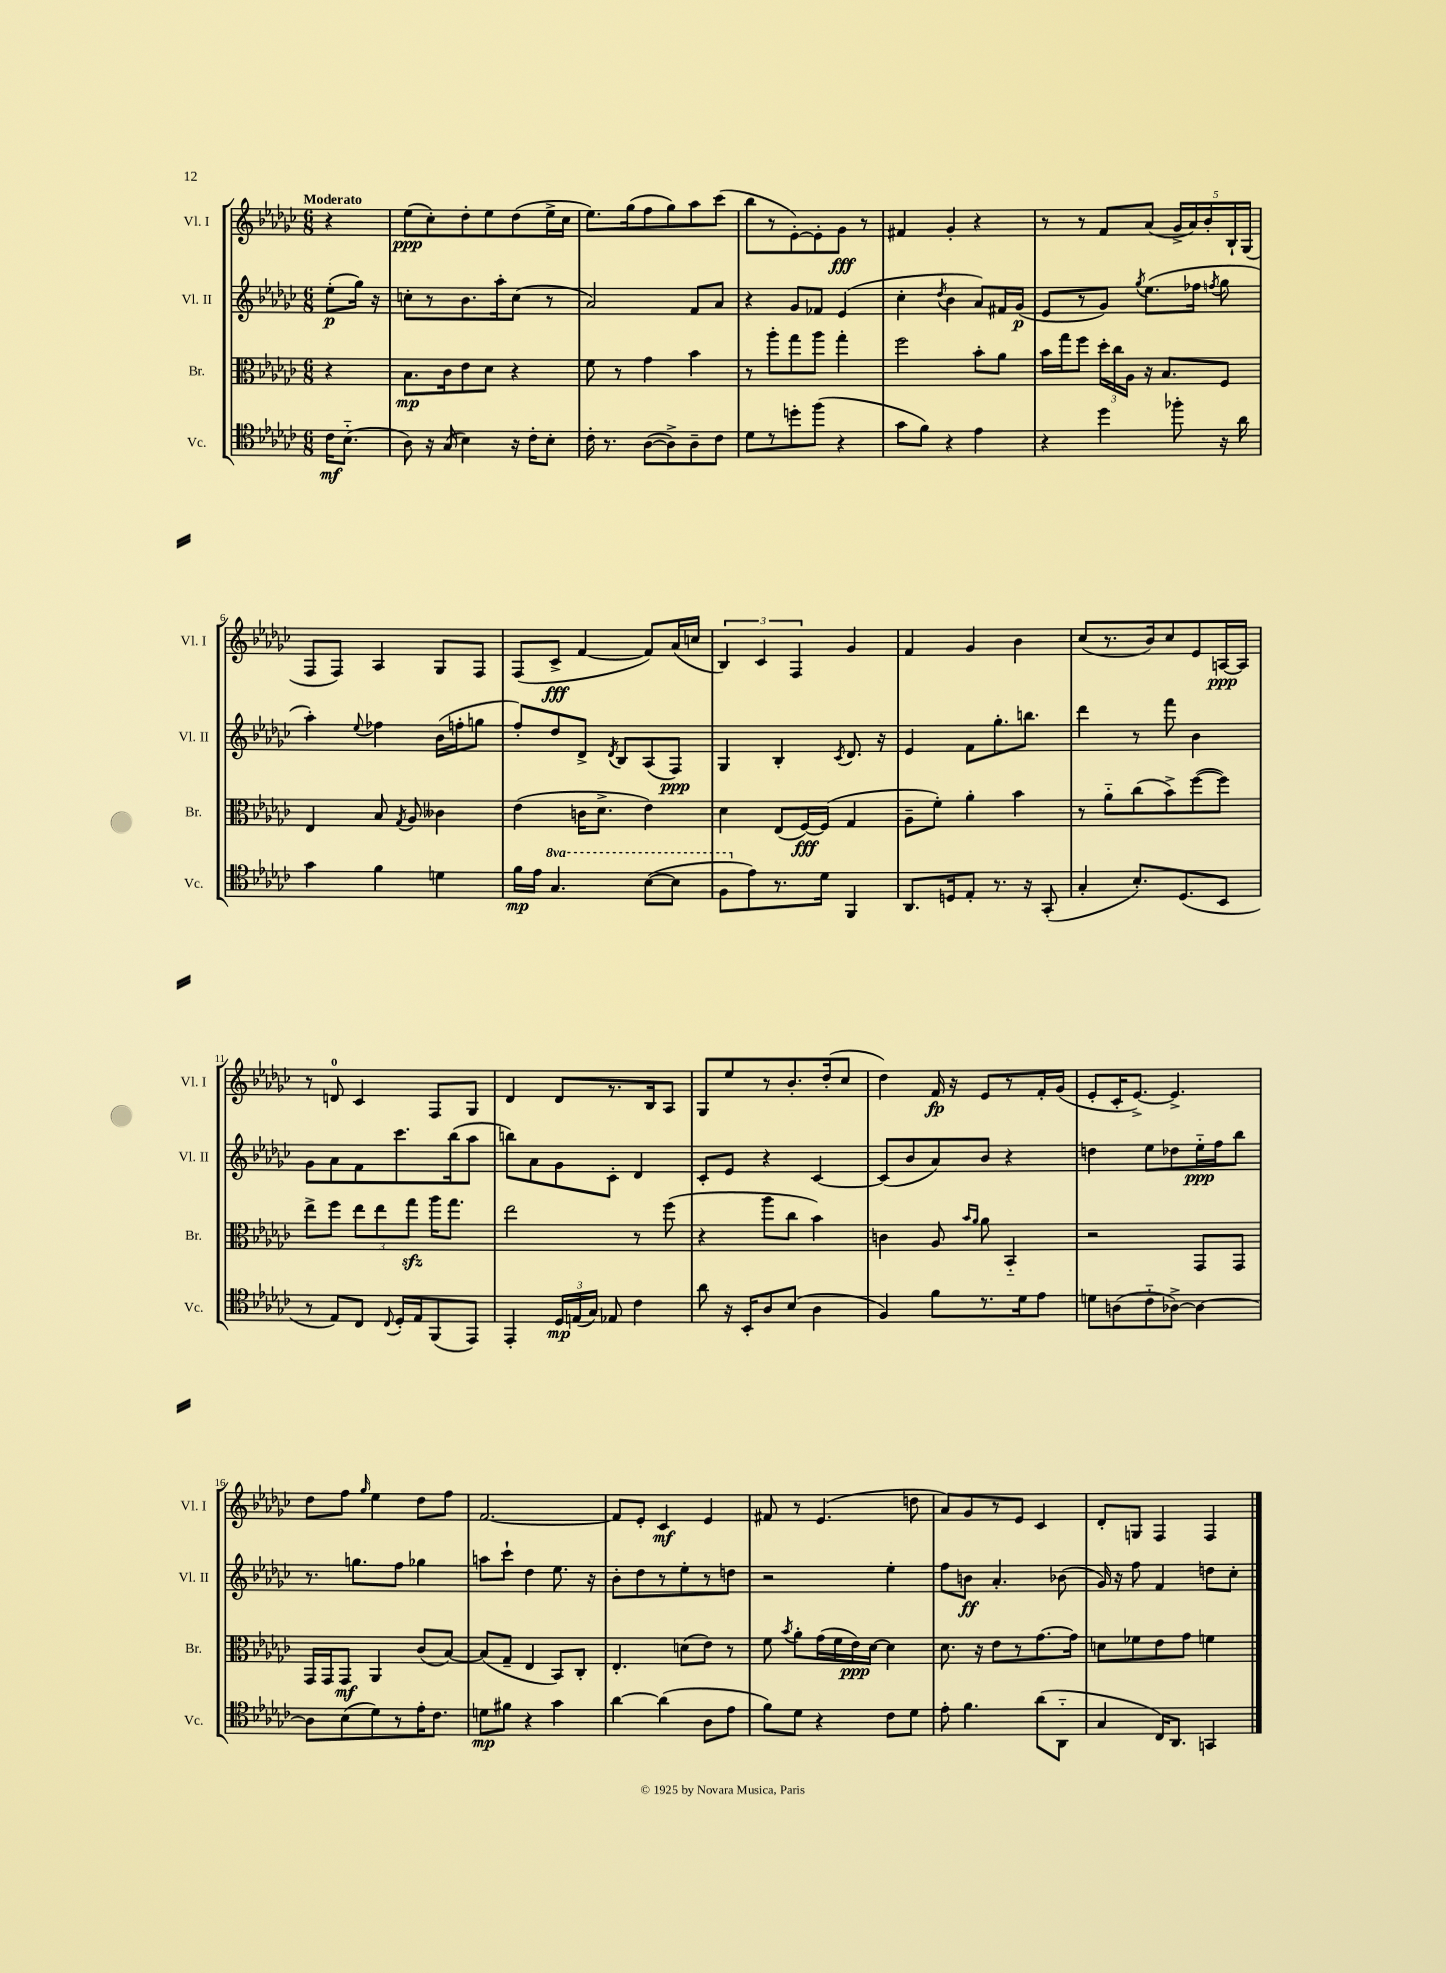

**kern	**kern	**kern	**kern
*staff4	*staff3	*staff2	*staff1
*clefC4	*clefC3	*clefG2	*clefG2
*k[b-e-a-d-g-c-]	*k[b-e-a-d-g-c-]	*k[b-e-a-d-g-c-]	*k[b-e-a-d-g-c-]
*M6/8	*M6/8	*M6/8	*M6/8
16c-	4r	(8ee-'	4r
(8.B-'~	.	.	.
.	.	16gg-)	.
.	.	16r	.
=	=	=	=
8A-)	8.B-	8cc'	(8ee-
16r	.	8r	8cc-')
(16G-	16c-	.	.
4B-)	8e-	8.b-	8dd-'
.	8d-	.	8ee-
.	.	16aa-'	.
16r	4r	(8cc	(8dd-
16c-'	.	.	.
8B-'	.	8r	16ee-^
.	.	.	16cc-
=	=	=	=
16c-'	8f	2a-)	8.ee-)
8.r	.	.	.
.	8r	.	.
.	.	.	(16gg-
([8A-	4g-	.	8ff
8A-^])	.	.	8gg-)
8A-~	4b-	8f	8aa-
8c-	.	8a-	(8ccc-
=	=	=	=
8d-	8r	4r	8bb-
8r	8aa-'	.	8r
8dd'	8gg-	8g-	[8e-')
(8ff	8aa-	8f-	8e-']
4r	4gg-'	(4e-	8g-
.	.	.	8r
=	=	=	=
8g-	2ff	4cc-'	4f#
8f)	.	.	.
.	.	8qdd-	.
4r	.	4b-	4g-'
4e-	8b-'	8a-)	4r
.	8a-	16f#	.
.	.	(16g-	.
=	=	=	=
4r	16b-	8e-	8r
.	16gg-	.	.
.	8ff	8r	8r
4dd-	24dd-'	8g-)	8f
.	24cc-	.	.
.	24A-	.	.
.	.	8qgg-	.
.	16r	(8.ee-	(8a-
.	8.B-	.	.
8ff-'	.	.	20g-^
.	.	.	20a-)
.	.	16ff-	.
.	.	.	20b-'
.	.	8qff	.
16r	8F	8gg-	.
.	.	.	20B-`
16a-	.	.	.
.	.	.	(20G-
=	=	=	=
4g-	4E-	4aa-')	8F
.	.	.	8F)
.	.	8qqee-	.
4f	8B-	4ff-	4A-
.	8qG-	.	.
.	8A-	.	.
4d	4c--	(16b-	8G-
.	.	16ff'	.
.	.	8gg	8F
=	=	=	=
16f	(4e-	8ff')	(8F
16e-	.	.	.
4.g-	.	8dd-	8c-^
.	16c	8d-^	[4f
.	8.d-^	.	.
.	.	8qd-	.
.	.	8B-	.
([8b-	4e-)	(8A-	8f])
8b-]	.	8F)	(16a-
.	.	.	16cc
=	=	=	=
8f	4d-	4G-	6B-)
8e-)	.	.	.
.	.	.	6c-
8.r	(8E-	4B-'	.
.	.	.	6F
.	[16F)	.	.
16d-	(16F]	.	.
.	.	8qc-	.
4FF	4G-	8.d-	4g-
.	.	16r	.
=	=	=	=
8.AA-	8A-~	4e-	4f
.	8f')	.	.
16D	.	.	.
8E-'	4a-'	8f	4g-
8.r	.	8.gg-'	.
.	4b-	.	4b-
16r	.	8.bb	.
(8GG-'	.	.	.
=	=	=	=
4G-'	8r	4ddd-	(8cc-
.	8a-'~	.	8.r
8.B-')	(8cc-	8r	.
.	.	.	16b-)
.	8b-^)	8fff	8cc-
(8.D-	.	.	.
.	([8ff	4b-	8e-
8BB-	8ff])	.	[16A
.	.	.	16A]
=	=	=	=
8r	8ee-^	8g-	8r
8E-)	8ff	8a-	8d
8C-	12ee-	8f	4c-
.	12ee-	.	.
8qqC-	.	.	.
16D-'	.	8.ccc-	.
.	12gg-	.	.
16E-	.	.	.
(8FF	16aa-	.	8F
.	8.gg-	(16bb-	.
8EE-)	.	8aa-	8G-
=	=	=	=
4EE-'	2ee-	8bb)	4d-
.	.	8a-	.
24D-	.	8g-	8d-
(24E	.	.	.
24G-)	.	.	.
8E-	.	8c-'	8.r
4c-	8r	4d-	.
.	.	.	16B-
.	(8ff	.	8A-
=	=	=	=
8a-	4r	8c-'	8G-
16r	.	8e-	8ee-
16BB-'	.	.	.
8A-	8aa-	4r	8r
(8B-	8cc-	.	8.b-'
4A-	4b-)	[4c-	.
.	.	.	(16dd-'
.	.	.	8cc-
=	=	=	=
4F)	4c	(8c-]	4dd-)
.	.	8b-	.
8f	8A-	8a-)	16f
.	.	.	16r
.	16qqb-	.	.
.	16qqa-	.	.
8.r	8a-	8b-	8e-
.	4BB-'~	4r	8r
16d-	.	.	.
8e-	.	.	16f'
.	.	.	(16g-
=	=	=	=
8d	2r	4dd	8e-'
(8A	.	.	16c-'
.	.	.	[8.e-^)
8c-'~	.	8ee-	.
[8A-^)	.	8dd-	4.e-^]
4A-_	8GG-	16ee-'~	.
.	.	16ff	.
.	8GG-	8bb-	.
=	=	=	=
8A-]	16GG-	8.r	8dd-
.	16GG-	.	.
(8B-	8GG-	.	8ff
.	.	8.gg	.
.	.	.	16qqgg-
8d-)	4AA-	.	4ee-
8r	.	8ff	.
16e-'	(8c-	4gg-	8dd-
8.c-	.	.	.
.	[8B-)	.	8ff
=	=	=	=
8d	(8B-]	8aa	[2.f
8f#	8G-~	8ccc-`	.
4r	4E-	4dd-	.
4g-	8BB-)	8.ee-	.
.	8C-'	.	.
.	.	16r	.
=	=	=	=
[4a-	4.E-'	8b-'	8f]
.	.	8dd-	8e-'
(4a-]	.	8r	4c-
.	(8d	8ee-'	.
8A-	8e-)	8r	4e-
8e-	8r	8dd	.
=	=	=	=
8f)	8f	2r	8f#
.	8qb-	.	.
8d-	8a-'	.	8r
4r	(16g-	.	(4.e-
.	16f	.	.
.	16e-)	.	.
.	[16d-	.	.
8c-	4d-]	4ee-'	.
8d-	.	.	8dd
=	=	=	=
8e-'	8.d-	8ff	8a-)
4.f	.	8b	8g-
.	16r	.	.
.	8e-	4.a-'	8r
.	8r	.	8e-
(8a-	[8.g-	.	4c-
8AA-'~	.	(8b-	.
.	16g-]	.	.
=	=	=	=
4G-	8d	16g-)	8d-'
.	.	16r	.
.	8f-	8ff	8G
16C-)	8e-	4f	4F
8.AA-	.	.	.
.	8g-	.	.
4GG	4f	8dd	4F
.	.	8cc-'	.
==	==	==	==
*-	*-	*-	*-
